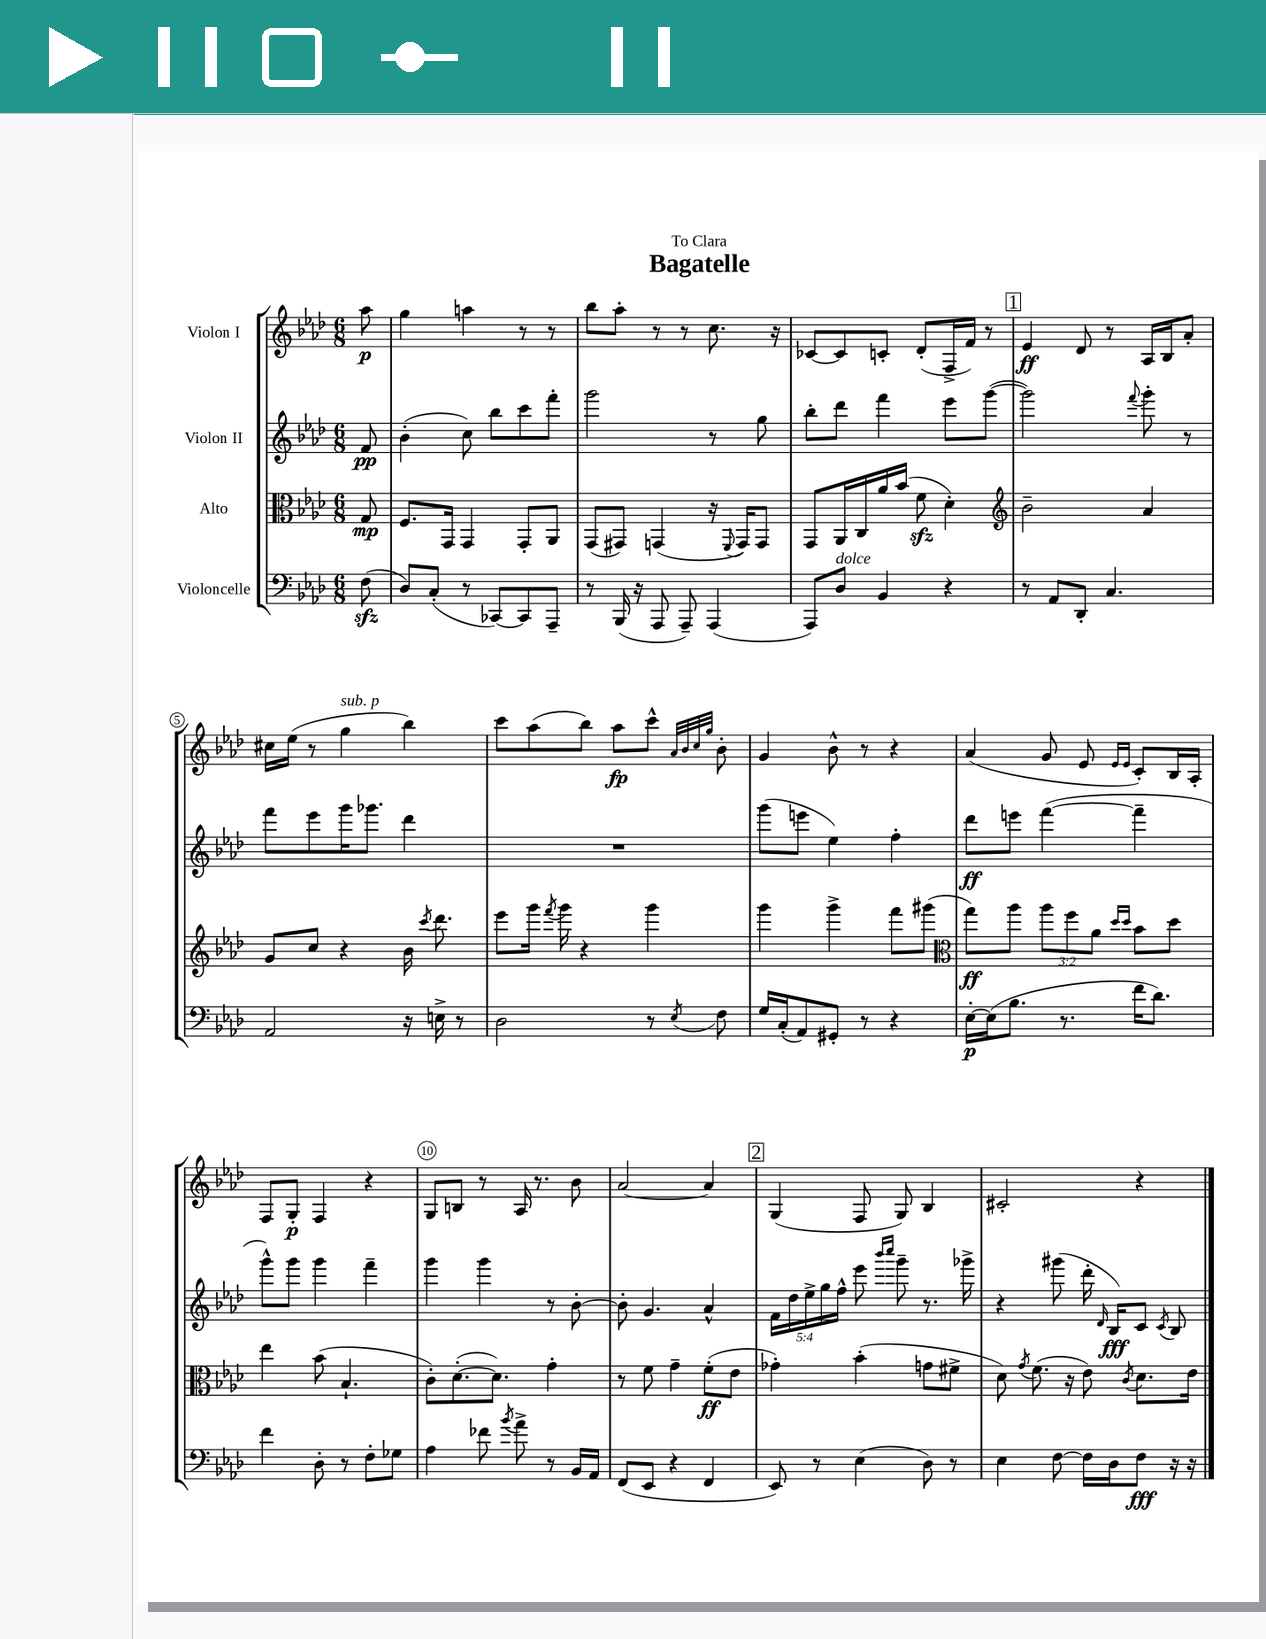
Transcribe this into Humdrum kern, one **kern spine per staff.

**kern	**kern	**kern	**kern
*staff4	*staff3	*staff2	*staff1
*clefF4	*clefC3	*clefG2	*clefG2
*k[b-e-a-d-]	*k[b-e-a-d-]	*k[b-e-a-d-]	*k[b-e-a-d-]
*M6/8	*M6/8	*M6/8	*M6/8
(8F	8G	8f	8aa-
=	=	=	=
8D-)	8.F	(4b-'	4gg
(8C'	.	.	.
.	16GG	.	.
8r	4GG	8cc)	4aa
[8CC-)	.	8bb-	.
8CC-]	8GG'	8ccc	8r
8AAA-~	8AA-	8fff'	8r
=	=	=	=
8r	(8GG	2ggg	8bb-
(16BBB-	8GG#)	.	8aa-'
16r	.	.	.
8AAA-	(4GG	.	8r
8AAA-~)	.	.	8r
(4AAA-	16r	8r	8.cc
.	8qqFF	.	.
.	16GG)	.	.
.	8GG	8gg	.
.	.	.	16r
=	=	=	=
8AAA-)	8GG	8bb-'	[8c-
8D-	16AA-	8ddd-	8c-]
.	16C	.	.
4BB-	16a-	4fff	8c'
.	(16b-	.	.
.	8f	.	(8d-'
4r	4d-')	8eee-	16F^
.	.	.	16f)
.	.	([8ggg	8r
=	=	=	=
*	*clefG2	*	*
8r	2b-~	2ggg])	4e-
8AA-	.	.	.
8DD-'	.	.	8d-
4.C	.	.	8r
.	.	8qqfff	.
.	4a-	8ggg'	16A-
.	.	.	16B-
.	.	8r	8a-'
=	=	=	=
2AA-	8g	8fff	16cc#
.	.	.	(16ee-
.	8cc	8eee-	8r
.	4r	16ggg	4gg
.	.	8.ggg-	.
16r	16b-	4ddd-	4bb-)
.	8qccc	.	.
16E^	8.ddd-	.	.
8r	.	.	.
=	=	=	=
2D-	8eee-	2.r	8ccc
.	16ggg	.	(8aa-
.	8qfff	.	.
.	16ggg	.	.
.	4r	.	8bb-)
.	.	.	8aa-
8r	4ggg	.	8ccc^^
.	.	.	32qqa-
.	.	.	32qqb-
.	.	.	32qqcc
8qE-	.	.	32qqgg
8F	.	.	8b-'
=	=	=	=
16G	4ggg	(8ggg	4g
(16C'	.	.	.
8AA-)	.	8eee	.
8GG#'	4ggg^	4ee-)	8b-^^
8r	.	.	8r
4r	8fff	4ff'	4r
.	(8ggg#	.	.
=	=	=	=
*	*clefC3	*	*
[16E-'	8gg)	8ddd-	(4a-
(16E-]	.	.	.
8.B-	8aa-	8eee	.
.	12aa-	([4fff	8g
8.r	.	.	.
.	12ff	.	.
.	.	.	8e-
.	12a-	.	.
.	16qqdd-	.	16qqe-
.	16qqdd-	.	16qqe-
16f	8b-	4fff~]	8c')
8.d-)	.	.	.
.	8dd-	.	16B-
.	.	.	16A-'
=	=	=	=
4f	4ee-	8ggg^^)	8F
.	.	8ggg	8G'
8D-'	(8b-	4ggg	4F
8r	4.B-`	.	.
8F'	.	4fff~	4r
8G-	.	.	.
=	=	=	=
4A-	8c')	4ggg	8G
.	([8.d-'	.	8B
8f-	.	4ggg	8r
.	8.d-])	.	.
8qb-	.	.	.
8a-^	.	.	16A-
.	.	.	8.r
8r	4g'	8r	.
16BB-	.	[8b-'	8b-
16AA-	.	.	.
=	=	=	=
(8FF	8r	8b-']	[2a-
8EE-	8f	4.g	.
4r	4g~	.	.
4FF	(8f'	4a-^^	4a-]
.	8e-	.	.
=	=	=	=
8EE-)	4g-')	20f	(4G
.	.	20dd-	.
.	.	20ee-^	.
8r	.	.	.
.	.	20gg	.
.	.	20ff^^	.
(4E-	(4b-'	8eee-	8F
.	.	16qqbbb-	.
.	.	16qqcccc	.
.	.	8ggg~	8G)
8D-)	8g	8.r	4B-
8r	8f#^	.	.
.	.	16ggg-^	.
=	=	=	=
4E-	8d-)	4r	2c#'
.	8qg	.	.
.	(8.f	.	.
[8F	.	(8ggg#	.
.	16r	.	.
16F]	8e-)	16ddd-'	.
.	.	16qqd-	.
16D-	.	16B-)	.
.	8qc	.	.
8F	8.d-	8c	4r
.	.	8qc	.
16r	.	8B-	.
16r	16e-	.	.
==	==	==	==
*-	*-	*-	*-
